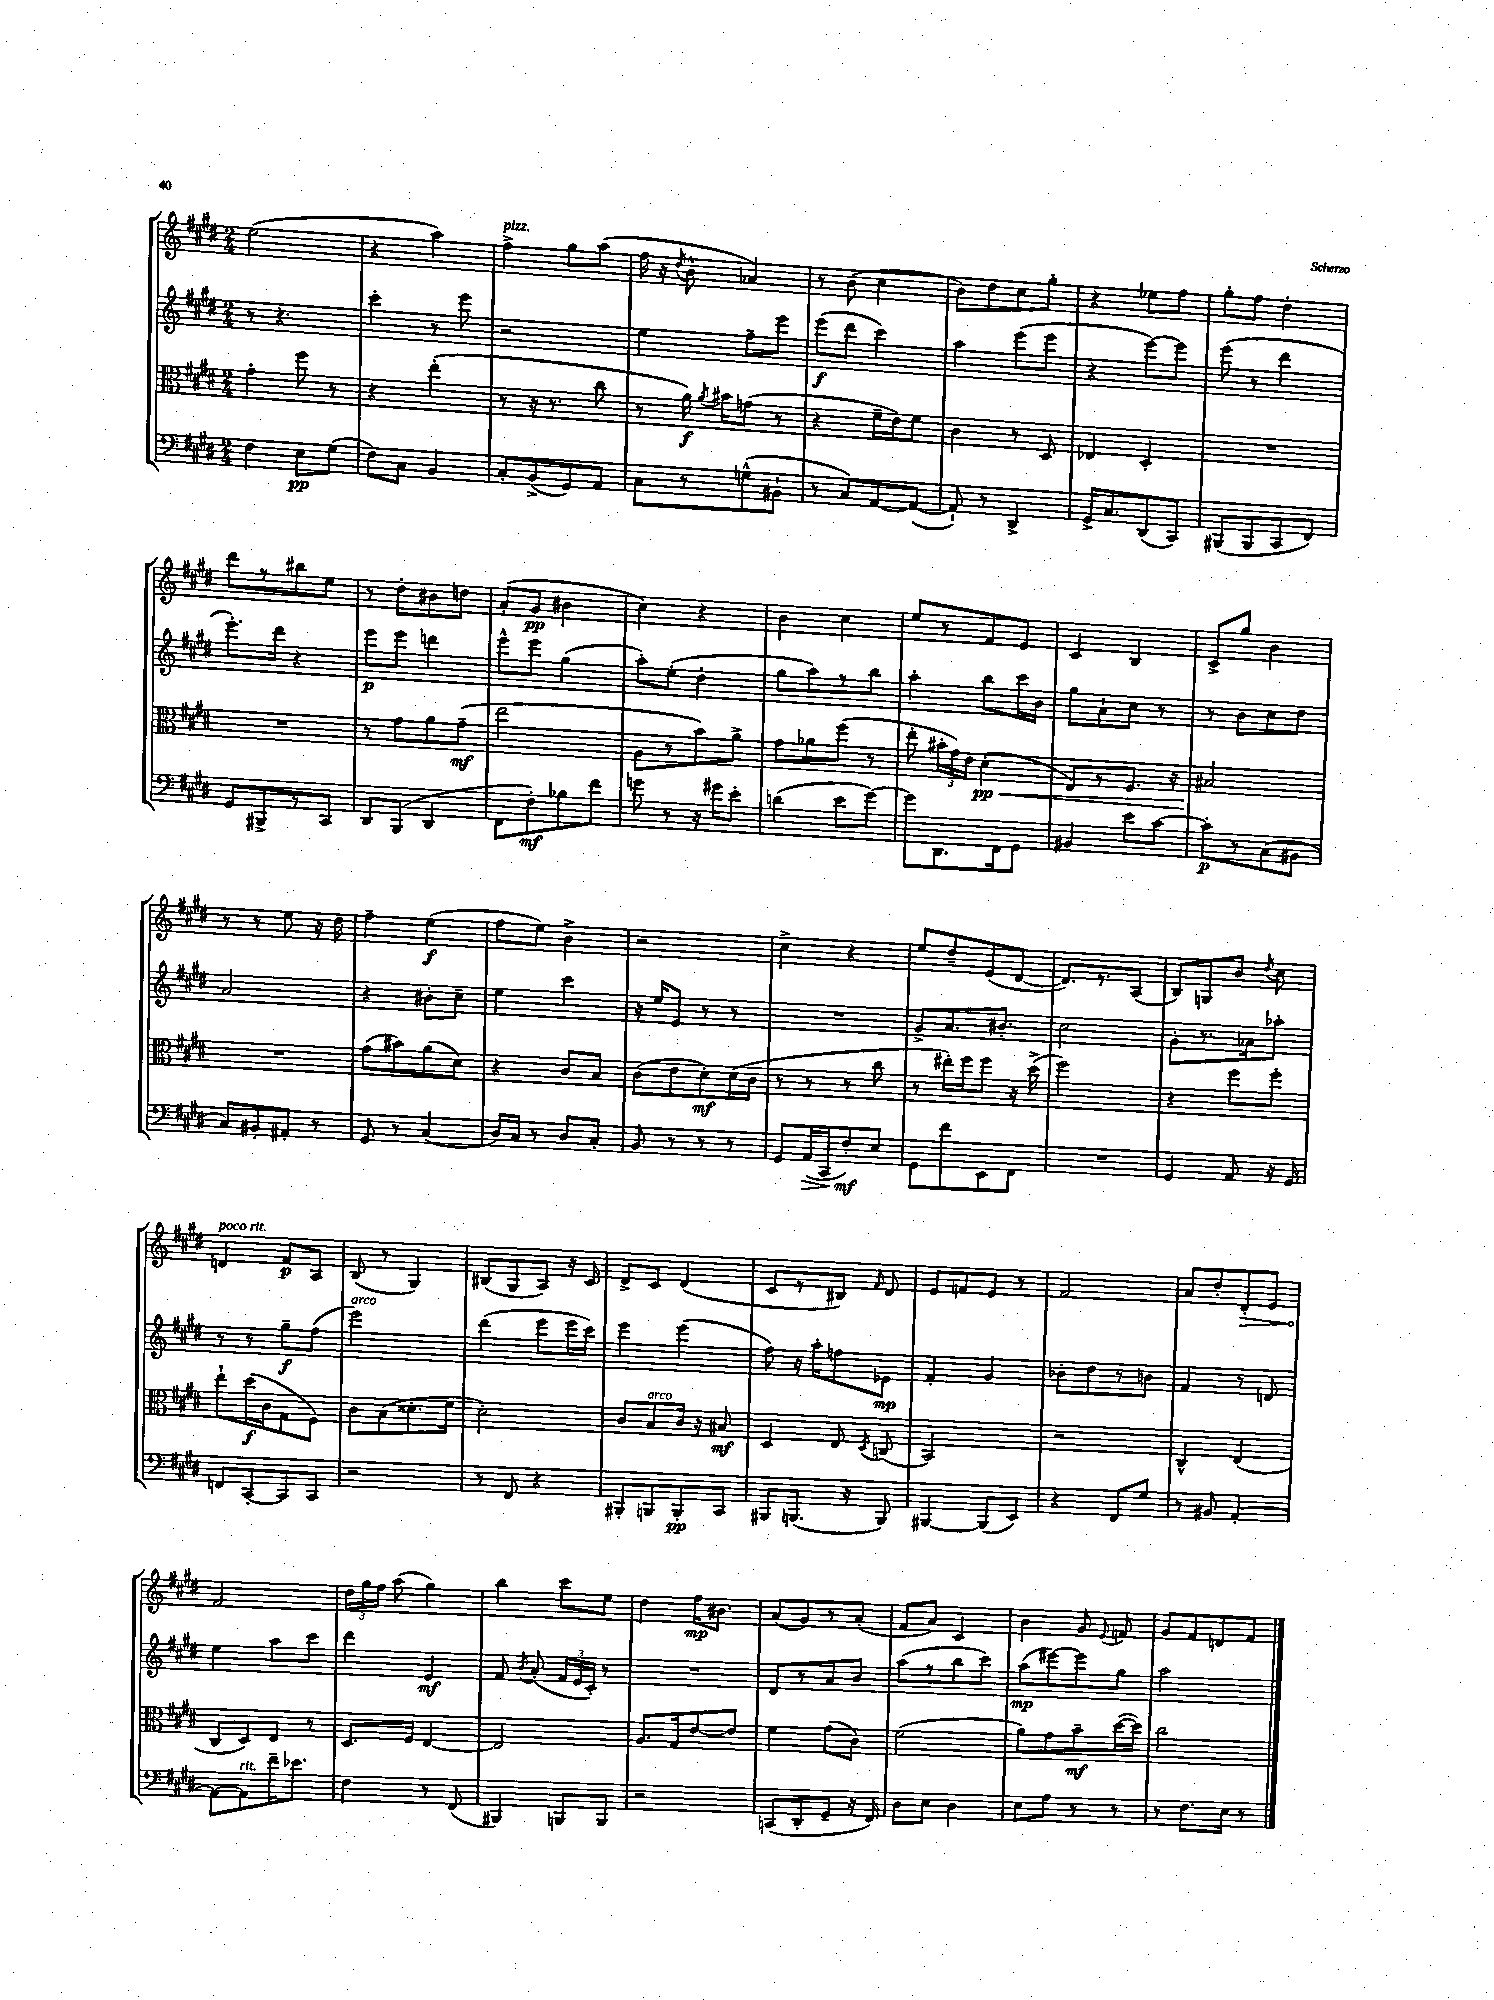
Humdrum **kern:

**kern	**kern	**kern	**kern
*staff4	*staff3	*staff2	*staff1
*clefF4	*clefC3	*clefG2	*clefG2
*k[f#c#g#d#]	*k[f#c#g#d#]	*k[f#c#g#d#]	*k[f#c#g#d#]
*M2/4	*M2/4	*M2/4	*M2/4
4F#	4g#'	8r	(2ee
.	.	4.r	.
8E	8ff#	.	.
(8G#	8r	.	.
=	=	=	=
8F#)	4r	4ccc#'	4r
8C#	.	.	.
4BB	(4ee'	8r	4aa)
.	.	8eee	.
=	=	=	=
8C#'	8r	2r	4ff#^
(8BB^	16r	.	.
.	8.r	.	.
8GG#)	.	.	8gg#
8AA	8cc#	.	(8aa
=	=	=	=
8C#	8r	4ee	16ff#
.	.	.	16r
.	.	.	8qdd#
8r	16a)	.	8b^^
.	8qa	.	.
.	16b#	.	.
(8G^^	(8g	8ff#~	4a-)
8BB#`	8r	8eee	.
=	=	=	=
8r	4r	(8eee	8r
8C#)	.	8ddd#	(8b
[8AA	16f#~	4ccc#)	4cc#
.	16e)	.	.
(8AA_	8f#	.	.
=	=	=	=
8AA`])	4c#	4aa	8b)
8r	.	.	8dd#
4DD#^	8r	(8eee	8cc#
.	8D#	8eee	8gg#'
=	=	=	=
16GG#^	4E-	4r	4r
8.C#	.	.	.
(8DD#	4D#'	[8eee)	8ee-
8CC#)	.	8eee]	8ff#
=	=	=	=
(8BBB#	2r	(8eee	8gg#'
8BBB#	.	8r	8ff#
8CC#	.	4ddd#	4dd#'
8FF#)	.	.	.
=	=	=	=
8GG#	2r	8.eee')	8ddd#
8BBB#^	.	.	8r
.	.	16ddd#	.
8r	.	4r	8bb#
8CC#	.	.	8ee
=	=	=	=
8DD#	8r	8eee	8r
(8BBB	8g#	8eee	8dd#'
4DD#	8a	4ddd	8b#
.	(8g#~	.	8dd
=	=	=	=
8FF#	2ee	8eee^^	(8a'
8F#')	.	8eee	8g#
8B-	.	(4gg#	4b#
8f#	.	.	.
=	=	=	=
8g	8A	8aa')	4cc#)
8r	8r	(8ee'	.
16r	8b)	4dd#'	4r
16g#	.	.	.
8e'	8a^	.	.
=	=	=	=
(4d	8g#	8gg#	4b
.	8a-	8aa)	.
8e	(8ff#	8r	4cc#
[8g#)	8r	8bb	.
=	=	=	=
8g#]	8ee'	4aa'	8ee
8.DD#	24b#'	.	8r
.	24g#)	.	.
.	24e	.	.
.	(4d#'	8bb	8f#
16FF#	.	.	.
8GG#	.	16ccc#	8e
.	.	16b	.
=	=	=	=
4BB#	8E)	8gg#	4c#
.	8r	8a`	.
8e	8.F#	8cc#	4B
[8c#	.	8r	.
.	16r	.	.
=	=	=	=
8c#']	2B#	8r	8c#^
8r	.	8b	8gg#
(8C#	.	8cc#	4b
8BB#	.	8dd#	.
=	=	=	=
8C#)	2r	2a	8r
8BB#'	.	.	8r
8AA#'	.	.	8ee
8r	.	.	16r
.	.	.	16dd#
=	=	=	=
8GG#	(8g#	4r	4ff#~
8r	8b#)	.	.
(4C#	(8a	8b#'	(4ee
.	8d#)	8cc#~	.
=	=	=	=
16D#)	4r	4ee	8ff#
16C#	.	.	.
8r	.	.	8ee)
8D#	8c#	4ccc#	4b^
8C#'	8B	.	.
=	=	=	=
8BB	(8c#	16r	2r
.	.	16ee	.
8r	8e	8e	.
8r	8d#')	8r	.
8r	(16d#	8r	.
.	16c#	.	.
=	=	=	=
8GG#	8r	2r	4cc#^
(16AA	8r	.	.
16CC#	.	.	.
8F#')	8r	.	4r
8E	8cc#	.	.
=	=	=	=
8GG#	8r	8g#^	8ee
8f#	16ee#')	8.a	8dd#~
.	16ff#	.	.
8EE	8ff#	.	(8e
.	.	8.b#'	.
8FF#	16r	.	[8d#
.	(16dd#^	.	.
=	=	=	=
2r	2ff#)	2cc#	8.d#])
.	.	.	8.r
.	.	.	(8A
=	=	=	=
4GG#	4r	8g#'	8B)
.	.	8.r	8G
8AA	8ff#	.	8b
.	.	16a-	.
.	.	.	8qdd#
16r	8ff#'	8aa-'	8cc#
16GG#	.	.	.
=	=	=	=
8FF	8ee`	8r	4d
[8CC#'	(16dd#	8r	.
.	16c#	.	.
8CC#]	8G#	8gg#~	8f#
8CC#	8F#)	(8ff#	8A
=	=	=	=
2r	8c#	2eee)	(8B
.	(8B	.	8r
.	8.d##'	.	4G#)
.	16f#	.	.
=	=	=	=
8r	2d#')	(4ddd#	(8B#
8FF#	.	.	8G#
4r	.	8eee	8A)
.	.	16eee	16r
.	.	16ccc#)	16c#
=	=	=	=
8BBB#'	8c#	4eee	8d#^
8BBB	8B	.	8c#
8BBB'	16c#	(4eee	(4d#
.	16r	.	.
8CC#	8B#	.	.
=	=	=	=
8BBB#	4D#	8ff#)	8c#
(8.BBB	.	16r	8r
.	.	16aa'	.
.	8E	8ff	8B#)
16r	.	.	.
.	8qD#	.	16qqf#
8BBB)	(8C	8e-	8d#
=	=	=	=
[4BBB#	2BB)	4f#'	8e
.	.	.	8f
(8BBB#]	.	4g#	8e
8EE)	.	.	8r
=	=	=	=
4r	2r	8b-'	2f#
.	.	8dd#	.
8FF#	.	8r	.
8G#	.	8b	.
=	=	=	=
8r	4C#^^	4f#	8a
8BB#	.	.	8dd#'
[4AA'	(4E	8r	8d#'
.	.	8d	8e
=	=	=	=
8AA_	8C#	4ee	2f#
8AA]	8D#)	.	.
16f#~	8E	8aa	.
8.e-	.	.	.
.	8r	8ccc#	.
=	=	=	=
4F#	8.D#	4ddd#	24dd#
.	.	.	24gg#
.	.	.	24ff#
.	.	.	(8aa
.	16F#	.	.
8r	[4E	4e	4gg#)
(8FF#	.	.	.
=	=	=	=
4BBB#)	2E]	8f#	4bb
.	.	8qb	.
.	.	(8a'	.
8BBB	.	24f#	8ccc#
.	.	24e	.
.	.	24c#')	.
8BBB	.	8r	8ee
=	=	=	=
2r	8.A	2r	4dd#
.	16G#	.	.
.	[8e	.	16ff#
.	.	.	8.b#
.	8e]	.	.
=	=	=	=
(8CC	4f#	8d#	(8a
8DD#'	.	8r	8g#)
8GG#~	(8g#	8a	8r
16r	8c#)	8b	(8a'
16FF#)	.	.	.
=	=	=	=
8D#	(2f#	(8aa	8f#
8E	.	8r	8a)
4D#	.	8bb	4c#
.	.	8ccc#)	.
=	=	=	=
8E	8a)	(8aa	4b
8A	8g#	[8eee#)	.
8r	8b~	8eee#]	8g#
.	.	.	8qqe
8r	([16dd#	8gg#	8f
.	16dd#])	.	.
=	=	=	=
8r	2cc#	2aa	8g#
8.F#	.	.	8f#
.	.	.	8d
16E	.	.	.
8r	.	.	8f#
==	==	==	==
*-	*-	*-	*-
